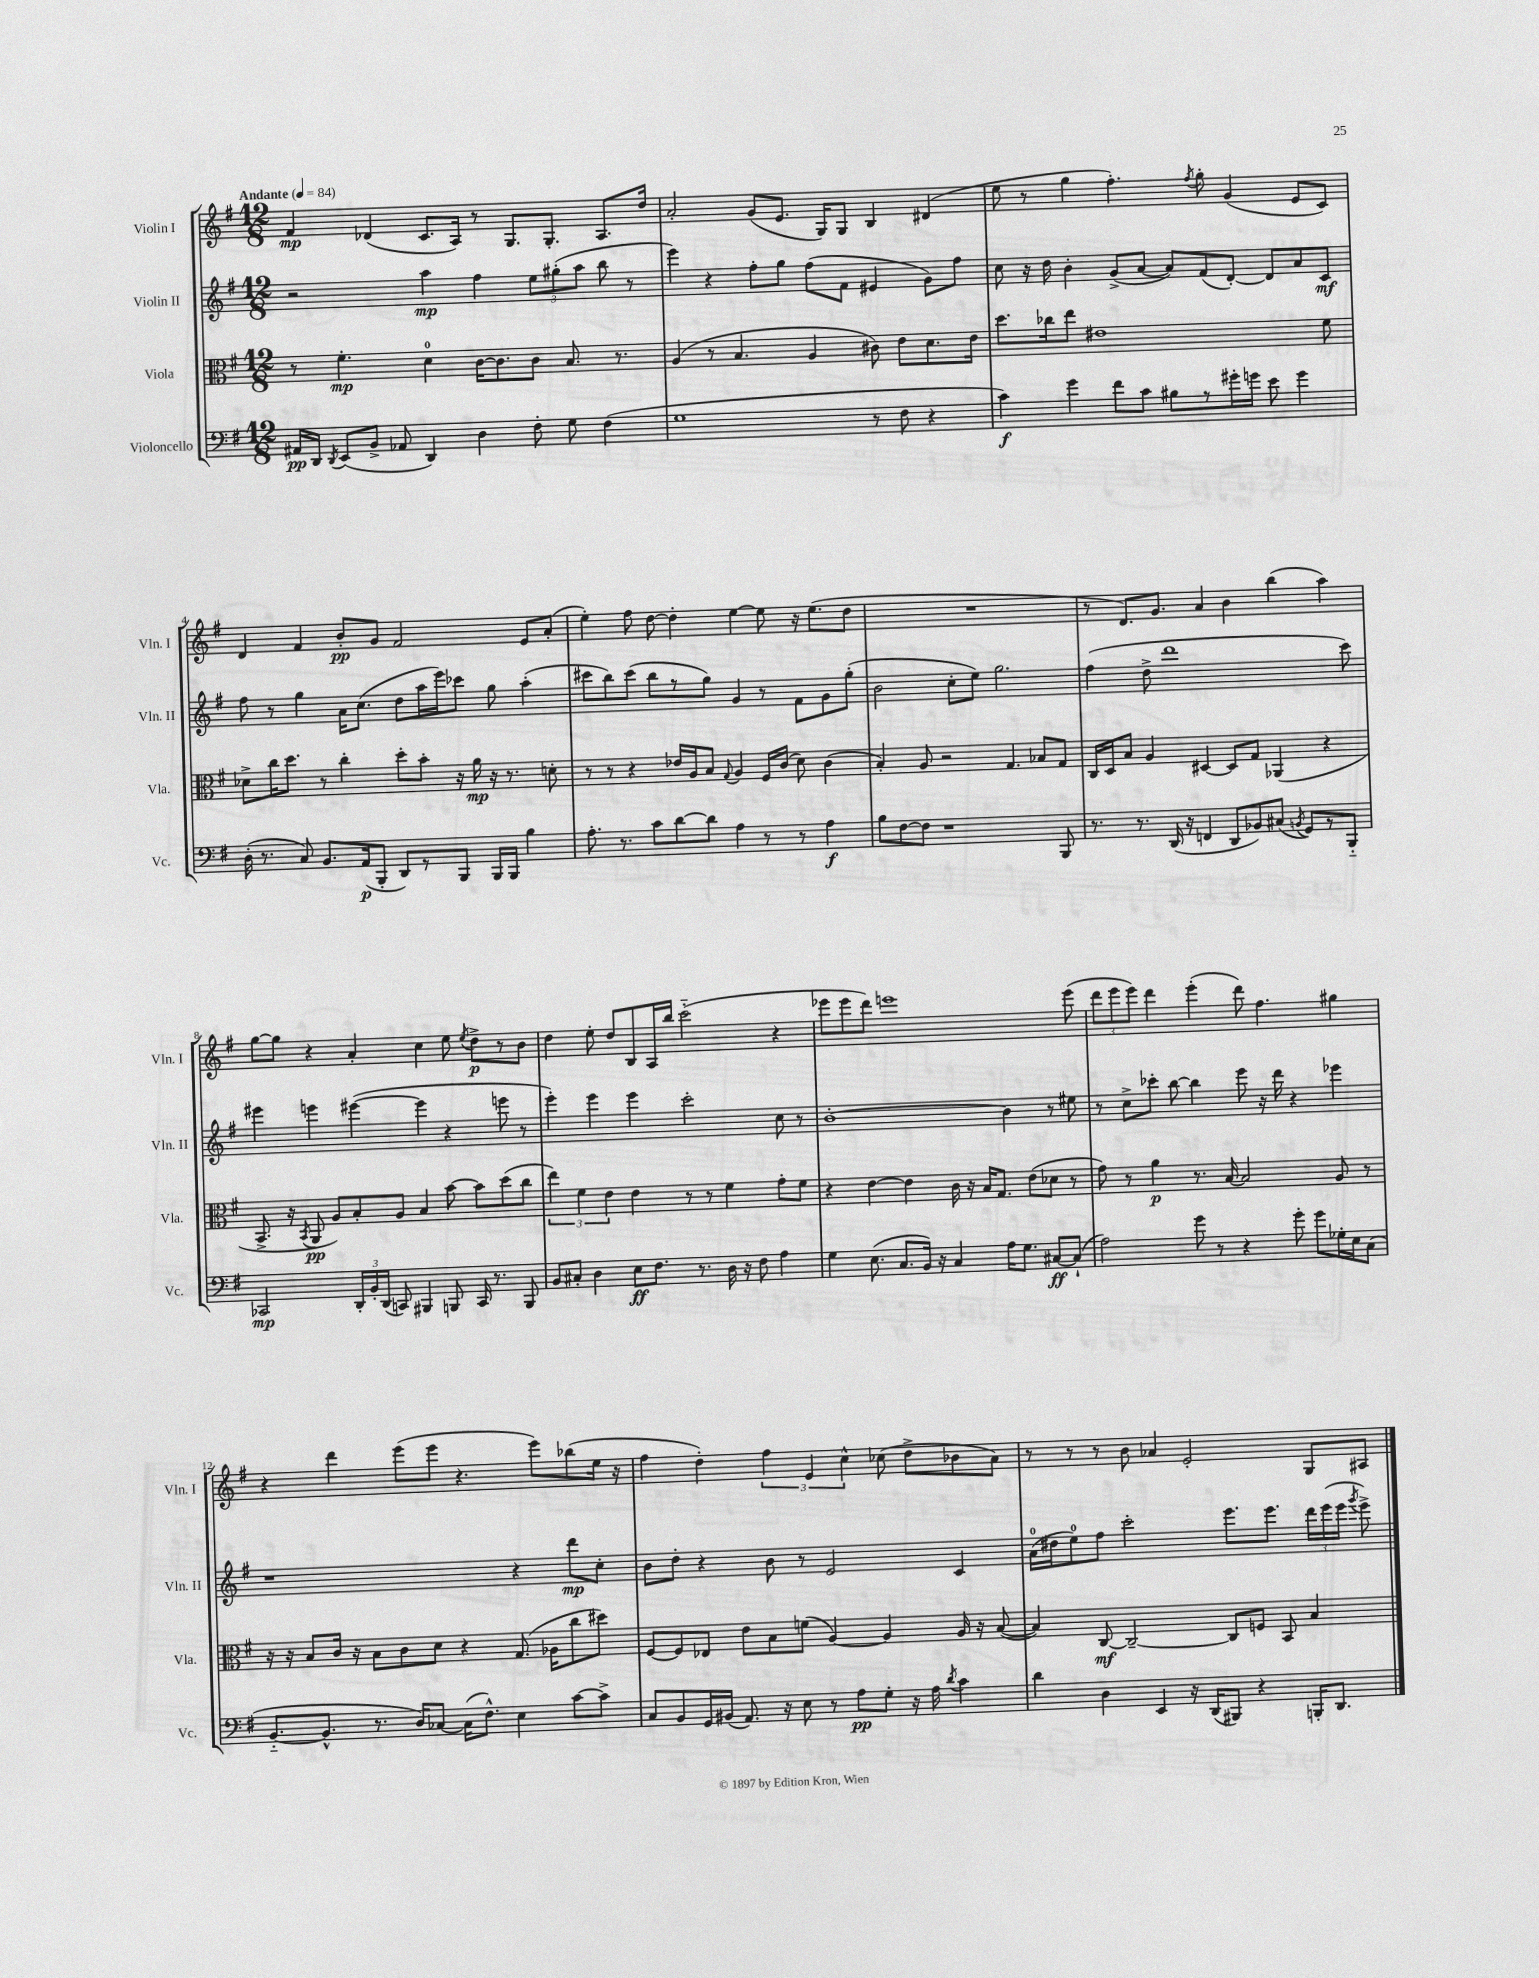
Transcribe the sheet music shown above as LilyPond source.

<<
\new StaffGroup <<
\new Staff = "s0" \with { instrumentName = "Violin I" shortInstrumentName = "Vln. I" } {
    \clef treble \key g \major \numericTimeSignature \time 12/8 \tempo "Andante" 4 = 84
    \autoBeamOff fis'4\mp des'4( c'8.[ a16]) r8 g8.[ g8.]-. a8.[ d''16] |
    a'2-. g'8[( e'8.] g16[) g8] b4 dis'4( |
    e''8 r8 g''4 fis''4.-.) \acciaccatura { fis''8 } g''8-. g'4( e'8[ c'8]) |
    d'4 fis'4 b'8[-.\pp g'8] fis'2 e'8[ a'8]-.( |
    e''4-.) fis''8 d''8~ d''4-. e''4~ e''8 r16 e''8.[( d''8] |
    R1. |
    r8 d'8.[) g'8.] a'4 b'4 b''4( a''4) |
    g''8[~ g''8] r4 a'4-. c''4 e''8 \acciaccatura { e''8 } d''8[->\p r8 b'8] |
    d''4 e''8-. d''8[ b8 a16 b''16] c'''2-_( r4 |
    ees'''8[ ees'''8 d'''8]) e'''1 e'''8( |
    \tuplet 3/2 { d'''8[ e'''8 e'''8]) } d'''4 e'''4-.( d'''8) fis''4. gis''4 |
    r4 d'''4 e'''8[( e'''8] r4. e'''8[) bes''8( e''16] r16 |
    fis''4 d''4-.) \tuplet 3/2 { fis''4 e'4 c''4-^ } ces''8( d''8[-> bes'8 a'8]) |
    r8 r8 r8 b'8 aes'4 e'2-. g8[ ais8] \bar "|." |
}
\new Staff = "s1" \with { instrumentName = "Violin II" shortInstrumentName = "Vln. II" } {
    \clef treble \key g \major \numericTimeSignature \time 12/8
    \autoBeamOff r2 a''4\mp fis''4 \tuplet 3/2 { e''8[ gis''8-.( a''8] } b''8 r8 |
    e'''4) r4 fis''8[-. g''8] fis''8[( fis'8] eis'4 g'8[) fis''8] |
    c''8 r16 d''16 b'4-. g'8[->( a'8]~ a'8[) fis'8( d'8]~-.) d'8[ a'8 c'8]\mf |
    fis''8 r8 g''4 a'16[ c''8.]( d''8[ a''16 e'''16) ces'''8] g''8 a''4-.( |
    cis'''8[ b''8) cis'''8]( b''8[ r8 g''8]) g'4 r8 fis'8[ g'8 g''8]-.( |
    b'2 c''8[-. e''8]) g''2. |
    fis''4( d''8-> d'''1 c'''8) |
    eis'''4 e'''4 eis'''4~( eis'''4 r4 e'''8 r8 |
    e'''4-.) e'''4 e'''4 c'''2-. c''8 r8 |
    b'1~-. b'4 r8 eis''8 |
    r8 c''8[-> ces'''8]-. b''8~ b''4 e'''8 r16 d'''16 r4 ees'''4 |
    r1 r4 d'''8[\mp c''8]-. |
    b'8[ d''8]-. r4 b'8 r8 e'2 c'4 |
    a'16[-0( dis''16 e''8-0) fis''8] c'''2-. e'''8.[ e'''8.] \tuplet 3/2 { d'''16[ e'''16( e'''16] } \acciaccatura { g'''8 } e'''8->) \bar "|." |
}
\new Staff = "s2" \with { instrumentName = "Viola" shortInstrumentName = "Vla." } {
    \clef alto \key g \major \numericTimeSignature \time 12/8
    \autoBeamOff r8 fis'4.-.\mp d'4-0 c'16[~ c'8. c'8] b8. r8. |
    a4( r8 b4. a4 cis'8) e'8[ d'8. e'16] |
    d''8.[ ces''16 e''8] eis'1 fis'8 |
    des'8[-> c''16 d''8.] r8 c''4-. d''8[-. b'8]-. r16 a'16\mp r16 r8. d'8-. |
    r8 r8 r4 ees'16[ a16 b8] \appoggiatura { g8 } a4 fis16[ c'16]( d'8) c'4( |
    b4-.) a8 r2 g4. bes8[ g8] |
    c16[ d16 b8] a4 dis4~ dis8[ g8] aes,4( r4 |
    b,8.-> r16 \acciaccatura { b,8 } a,8\pp a8[) b8-. a8] b4 b'8~ b'8[ d''8( c''8] |
    \tuplet 3/2 { e''4) fis'4 e'4 } e'4 r8 r8 fis'4 g'8[-. fis'8] |
    r4 e'4~ e'4 c'16 r16 b16[ g8.] e'8[( des'8] r8 |
    g'8) r8 a'4\p r8. b16~ b2 a8 r8 |
    r16 r16 b8[ c'16] r16 b8[ c'8 d'8] r4 g8.( aes16[ c''8 dis''8]) |
    fis8[~ fis8 ees8] e'8[ b8 f'8]( a4~) a4 a16 r16 b8~( |
    b4) c8~\mf c2~-- c8[ f8] b,8 b4 \bar "|." |
}
\new Staff = "s3" \with { instrumentName = "Violoncello" shortInstrumentName = "Vc." } {
    \clef bass \key g \major \numericTimeSignature \time 12/8
    \autoBeamOff ais,16[\pp d,16] \acciaccatura { d,8 } e,8[( b,8]-> aes,8 d,4) d4 fis8-. g8 fis4( |
    g1 r8 fis8 r4 |
    c'4\f) g'4 fis'8[ c'8] bis8[ r8 gis'16-. g'16] e'8 g'4 |
    d16-.( r8. c8) b,8.[ a,16\p( b,,8]-. d,8[) r8 b,,8] b,,16[ b,,16] b4 |
    a8.-. r8. c'8[ d'8~ d'8] a4 r8 r8 a4\f |
    b8[ fis8~ fis8] r1 b,,8 |
    r8. r8. d,16( r16 f,4 d,8[ bes,8) cis8]( \acciaccatura { b,8 } g,8[) r8 b,,8]-_ |
    ces,2\mp \tuplet 3/2 { d,16[-. b,16-. d,16]( } c,8) bis,,4 b,,8 c,16 r8. b,,8 |
    b,8[ cis8]-. d4 e8[\ff fis8.] r8. d16 r16 fis8 a4 |
    g4 e8.( c8.[ b,16]) r16 c4 a16[ g8.] cis8[~\ff cis8]-!( |
    a2) g'8 r8 r4 g'8-. g'8[ ges16-. e16 c8]( |
    b,8.[~-_ b,8.]-^ r8. d16[) ces8]~ ces16[( fis8.]-^) e4 c'8[~ c'8]-> |
    c8[ b,8 g,16 bis,16]( a,8.) r16 e8 r8 a8[\pp g8]-. r16 a16 \acciaccatura { d'8 } c'4 |
    d'4 d4 e,4 r16 d,16[( bis,,8]) r4 b,,16[-. d,8.] \bar "|." |
}
>>
>>
